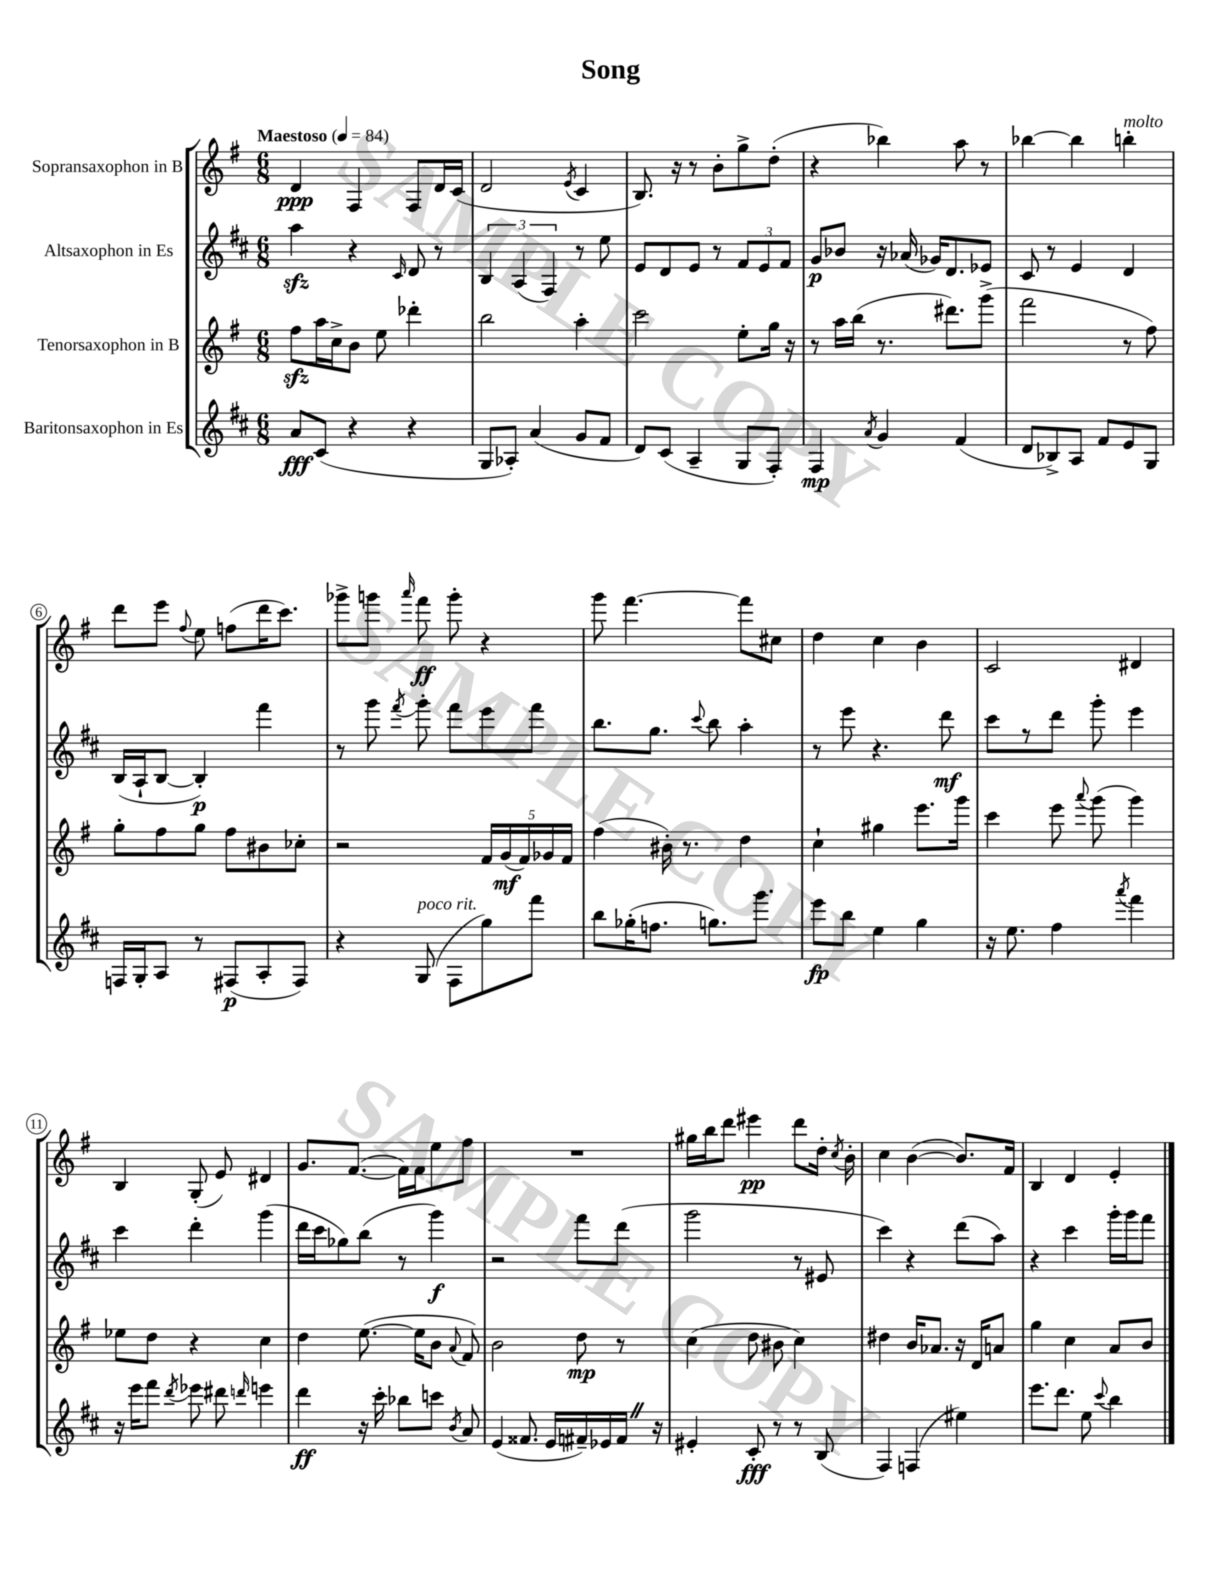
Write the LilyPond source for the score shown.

\header { title = "Song" }
<<
\new StaffGroup <<
\new Staff = "s0" \with { instrumentName = "Sopransaxophon in B" } {
    \clef treble \key g \major \numericTimeSignature \time 6/8 \tempo "Maestoso" 4 = 84
    \autoBeamOff d'4\ppp fis4 fis8[ d'16 c'16]( |
    d'2 \acciaccatura { e'8 } c'4 |
    b8.) r16 r8 b'8[-. g''8-> d''8]-.( |
    r4 bes''4) a''8 r8 |
    bes''4~ bes''4 b''4-.^\markup { \italic "molto" } |
    d'''8[ e'''8] \appoggiatura { fis''8 } e''8 f''8[( d'''16 c'''8.]) |
    ges'''8[-> g'''8] \grace { a'''16 } fis'''8\ff g'''8-. r4 |
    g'''8 fis'''4.~ fis'''8[ cis''8] |
    d''4 c''4 b'4 |
    c'2 dis'4 |
    b4 g8-.( e'8) dis'4 |
    g'8.[ fis'8.]~( fis'16[) fis'16 e''8 fis''8] |
    R2. |
    gis''16[ b''16 d'''8] eis'''4\pp d'''8[ d''16]-. \acciaccatura { c''8 } b'16-. |
    c''4 b'4~( b'8.[) fis'16] |
    b4 d'4 e'4-. \bar "|." |
}
\new Staff = "s1" \with { instrumentName = "Altsaxophon in Es" } {
    \clef treble \key d \major \numericTimeSignature \time 6/8
    \autoBeamOff a''4\sfz r4 \grace { cis'16 } d'8 r8 |
    \tuplet 3/2 { b4 a4( fis4) } r8 e''8 |
    e'8[ d'8 e'8] r8 \tuplet 3/2 { fis'8[ e'8 fis'8] } |
    g'8[\p bes'8] r16 aes'16( ges'16[) d'8. ees'8] |
    cis'8 r8 e'4 d'4 |
    b16[( a16-! b8]~ b4-.\p) fis'''4 |
    r8 g'''8 \acciaccatura { fis'''8 } g'''8-. fis'''8[ e'''8 fis'''8] |
    b''8.[ g''8.] \appoggiatura { cis'''8 } b''8 a''4-. |
    r8 e'''8 r4. d'''8\mf |
    cis'''8[ r8 d'''8] g'''8-. e'''4 |
    cis'''4 d'''4-. g'''4( |
    d'''16[ cis'''16 ges''8) b''8]( r8 g'''4\f) |
    r2 fis'''8[ d'''8]( |
    g'''2 r8 eis'8 |
    cis'''4) r4 d'''8[( a''8]) |
    r4 cis'''4 g'''16[-. g'''16 fis'''8] \bar "|." |
}
\new Staff = "s2" \with { instrumentName = "Tenorsaxophon in B" } {
    \clef treble \key g \major \numericTimeSignature \time 6/8
    \autoBeamOff fis''8[\sfz a''16 c''16-> b'8] e''8 des'''4-. |
    b''2 a''4-. |
    c'''2 e''8[-. g''16] r16 |
    r8 a''16[ b''16]( r8. dis'''8.[) g'''8]->( |
    fis'''2 r8 fis''8) |
    g''8[-. fis''8 g''8] fis''8[ bis'8 ces''8]-. |
    r2 \tuplet 5/4 { fis'16[ g'16\mf( fis'16) ges'16 fis'16] } |
    fis''4( bis'16-.) r8. d''4 |
    c''4-! gis''4 e'''8.[ g'''16] |
    c'''4 e'''8 \appoggiatura { a'''8 } g'''8( g'''4) |
    ees''8[ d''8] r4 c''4 |
    d''4 e''8.~( e''16[ b'8] \appoggiatura { a'8 } fis'8) |
    b'2 d''8\mp r8 |
    c''4( d''8 bis'8 c''4) |
    dis''4 b'16[ aes'8.] r16 d'16[ a'8] |
    g''4 c''4 a'8[ b'8] \bar "|." |
}
\new Staff = "s3" \with { instrumentName = "Baritonsaxophon in Es" } {
    \clef treble \key d \major \numericTimeSignature \time 6/8
    \autoBeamOff a'8[\fff cis'8]( r4 r4 |
    g8[ aes8]-.) a'4( g'8[ fis'8] |
    d'8[) cis'8]( a4-- g8[ fis8]-.) |
    fis4\mp \acciaccatura { a'8 } g'4 fis'4( |
    d'8[ bes8->) a8] fis'8[ e'8 g8] |
    f16[ g16-. a8] r8 fis8[\p( a8-. fis8]) |
    r4 g8^\markup { \italic "poco rit." }( fis8[ g''8) fis'''8] |
    b''8[ ges''16-.( f''8.] g''8.[) g'''8.] |
    e'''8[\fp b''8] e''4 g''4 |
    r16 e''8. fis''4 \acciaccatura { a'''8 } fis'''4 |
    r16 e'''16[ fis'''8] \acciaccatura { d'''8 } ees'''8 dis'''8 \grace { d'''16 } e'''4 |
    d'''4\ff r16 cis'''16-. bes''8[ c'''8] \acciaccatura { b'8 } a'8 |
    e'4( fisis'8. e'16[ fis'16--) ees'16 fis'16] \once \override BreathingSign.text = \markup { \musicglyph "scripts.caesura.straight" } \breathe r16 |
    eis'4-. cis'8-.\fff r8 r8 b8( |
    fis4) f4( eis''4) |
    e'''8.[ d'''8.] e''8 \appoggiatura { cis'''8 } b''4 \bar "|." |
}
>>
>>
\layout { \context { \Score \override BarNumber.stencil = #(make-stencil-circler 0.1 0.3 ly:text-interface::print) } }
